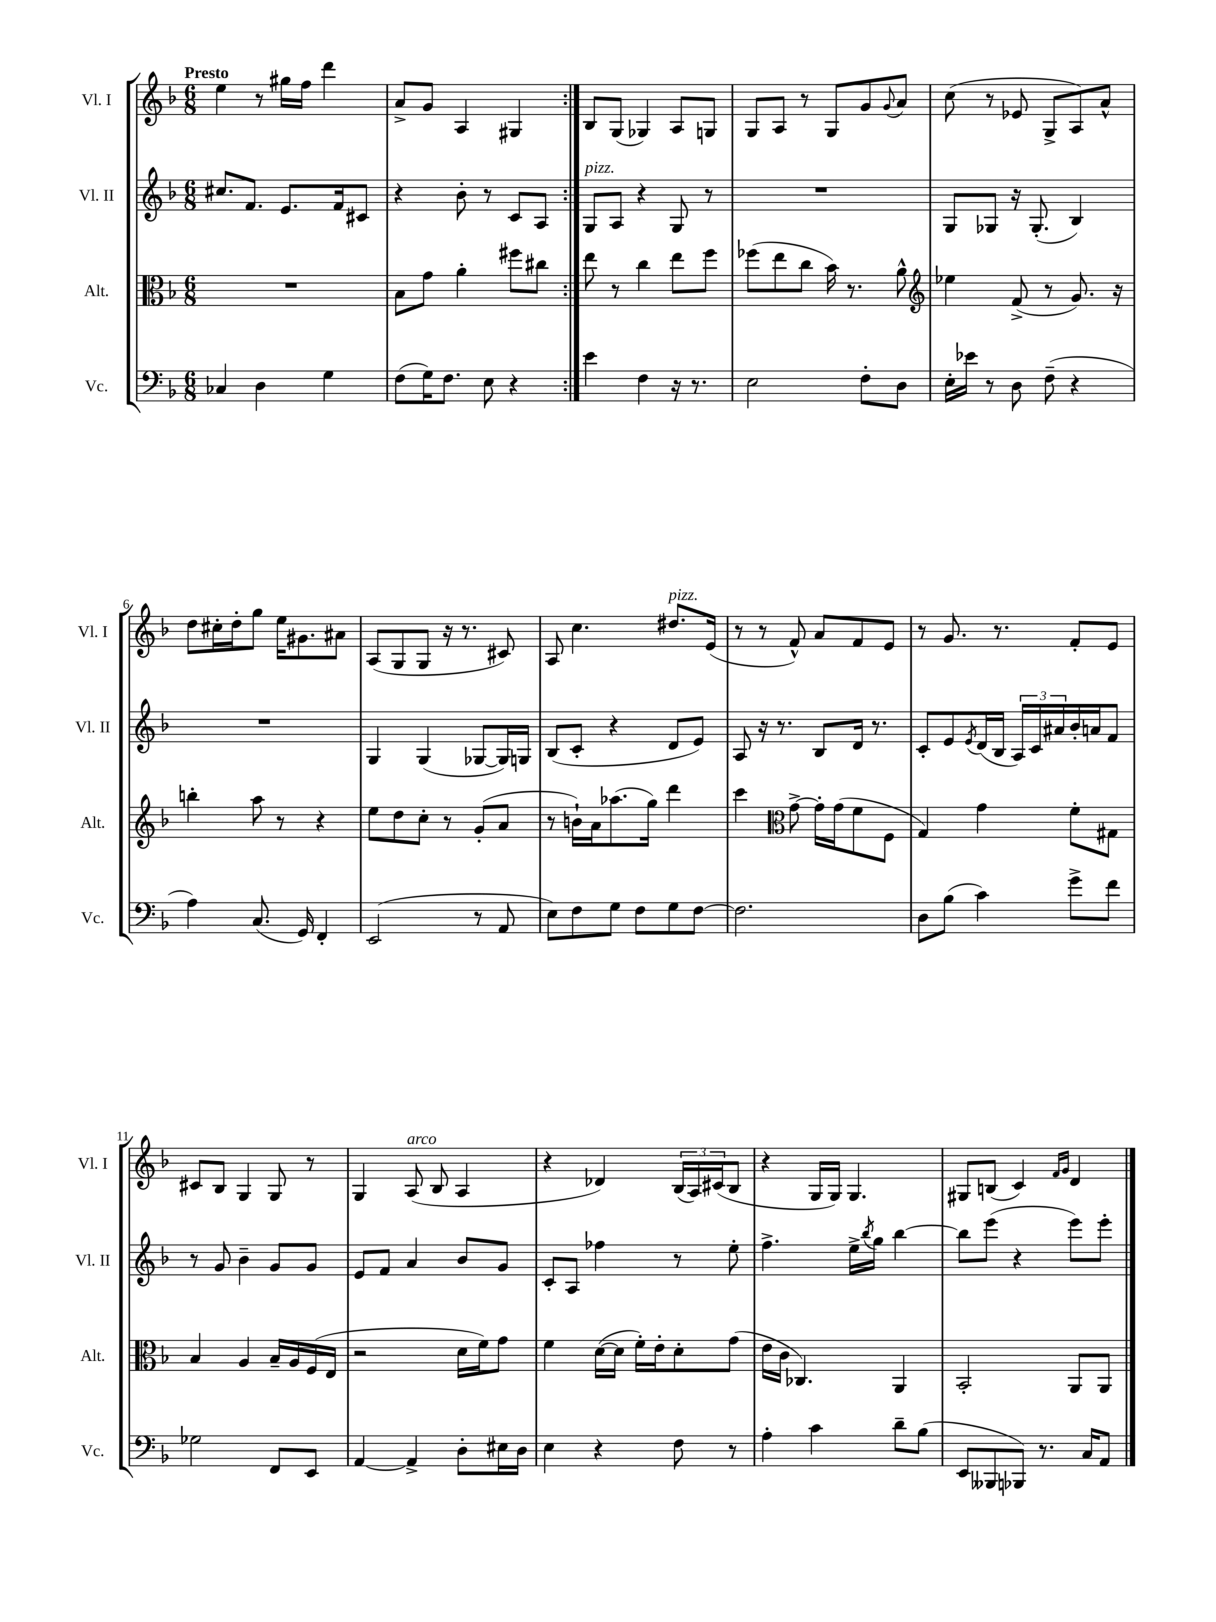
<<
\new StaffGroup <<
\new Staff = "s0" \with { instrumentName = "Vl. I" shortInstrumentName = "Vl. I" } {
    \clef treble \key f \major \numericTimeSignature \time 6/8 \tempo "Presto"
    \repeat volta 2 { e''4 r8 gis''16 f''16 d'''4 |
    a'8-> g'8 a4 gis4 | }
    bes8 g8( ges4) a8 g8 |
    g8 a8 r8 g8 g'8 \appoggiatura { g'8 } a'8 |
    c''8( r8 ees'8 g8-> a8) a'8-^ |
    d''8 cis''16-. d''16-. g''8 e''16 gis'8. ais'8 |
    a8( g8 g8 r16 r8. cis'8) |
    a8 c''4. dis''8.^\markup { \italic "pizz." } e'16( |
    r8 r8 f'8-^) a'8 f'8 e'8 |
    r8 g'8. r8. f'8-. e'8 |
    cis'8 bes8 g4 g8 r8 |
    g4 a8^\markup { \italic "arco" }( bes8 a4 |
    r4 des'4) \tuplet 3/2 { bes16( a16) cis'16( } bes8 |
    r4 g16 g16) g4. |
    gis8 b8( c'4) \grace { f'16 g'16 } d'4 \bar "|." |
}
\new Staff = "s1" \with { instrumentName = "Vl. II" shortInstrumentName = "Vl. II" } {
    \clef treble \key f \major \numericTimeSignature \time 6/8
    \repeat volta 2 { cis''8. f'8. e'8. f'16 cis'8 |
    r4 bes'8-. r8 c'8 a8 | }
    g8^\markup { \italic "pizz." } a8 r4 g8 r8 |
    R2. |
    g8 ges8 r16 ges8.-.( bes4) |
    R2. |
    g4 g4( ges8~ ges16) g16 |
    bes8( c'8-. r4 d'8 e'8) |
    a8 r16 r8. bes8 d'16 r8. |
    c'8-. e'8 \acciaccatura { e'8 } d'16( bes16 \tuplet 3/2 { a16) c'16 ais'16 } bes'16-. a'16 f'8 |
    r8 g'8 bes'4-- g'8 g'8 |
    e'8 f'8 a'4 bes'8 g'8 |
    c'8-. a8 fes''4 r8 e''8-. |
    f''4.-> e''16-> \acciaccatura { bes''8 } g''16 bes''4~ |
    bes''8 e'''8( r4 e'''8) e'''8-. \bar "|." |
}
\new Staff = "s2" \with { instrumentName = "Alt." shortInstrumentName = "Alt." } {
    \clef alto \key f \major \numericTimeSignature \time 6/8
    \repeat volta 2 { R2. |
    bes8 g'8 a'4-. fis''8 cis''8 | }
    e''8 r8 c''4 e''8 f''8 |
    fes''8( e''8 c''8 bes'16) r8. a'8-^ |
    \clef treble ees''4 f'8->( r8 g'8.) r16 |
    b''4-. a''8 r8 r4 |
    e''8 d''8 c''8-. r8 g'8-.( a'8 |
    r8 b'16-!) a'16 aes''8.( g''16) d'''4 |
    c'''4 \clef alto g'8~-> g'16-. g'16( f'8 f8 |
    g4) g'4 f'8-. gis8 |
    bes4 a4 bes16-- a16 f16( e16 |
    r2 d'16 f'16) g'8 |
    f'4 d'16~( d'16 f'16-.) e'16-. d'8-. g'8( |
    e'16 c'16 ces4.) a,4 |
    bes,2-. a,8 a,8 \bar "|." |
}
\new Staff = "s3" \with { instrumentName = "Vc." shortInstrumentName = "Vc." } {
    \clef bass \key f \major \numericTimeSignature \time 6/8
    \repeat volta 2 { ces4 d4 g4 |
    f8( g16) f8. e8 r4 | }
    e'4 f4 r16 r8. |
    e2 f8-. d8 |
    e16-. ees'16 r8 d8 f8--( r4 |
    a4) c8.( g,16) f,4-. |
    e,2( r8 a,8 |
    e8) f8 g8 f8 g8 f8~ |
    f2. |
    d8 bes8( c'4) g'8-> f'8 |
    ges2 f,8 e,8 |
    a,4~ a,4-> d8-. eis16 d16 |
    e4 r4 f8 r8 |
    a4-. c'4 d'8-- bes8( |
    e,8 beses,,8 bes,,8) r8. c16 a,8 \bar "|." |
}
>>
>>
